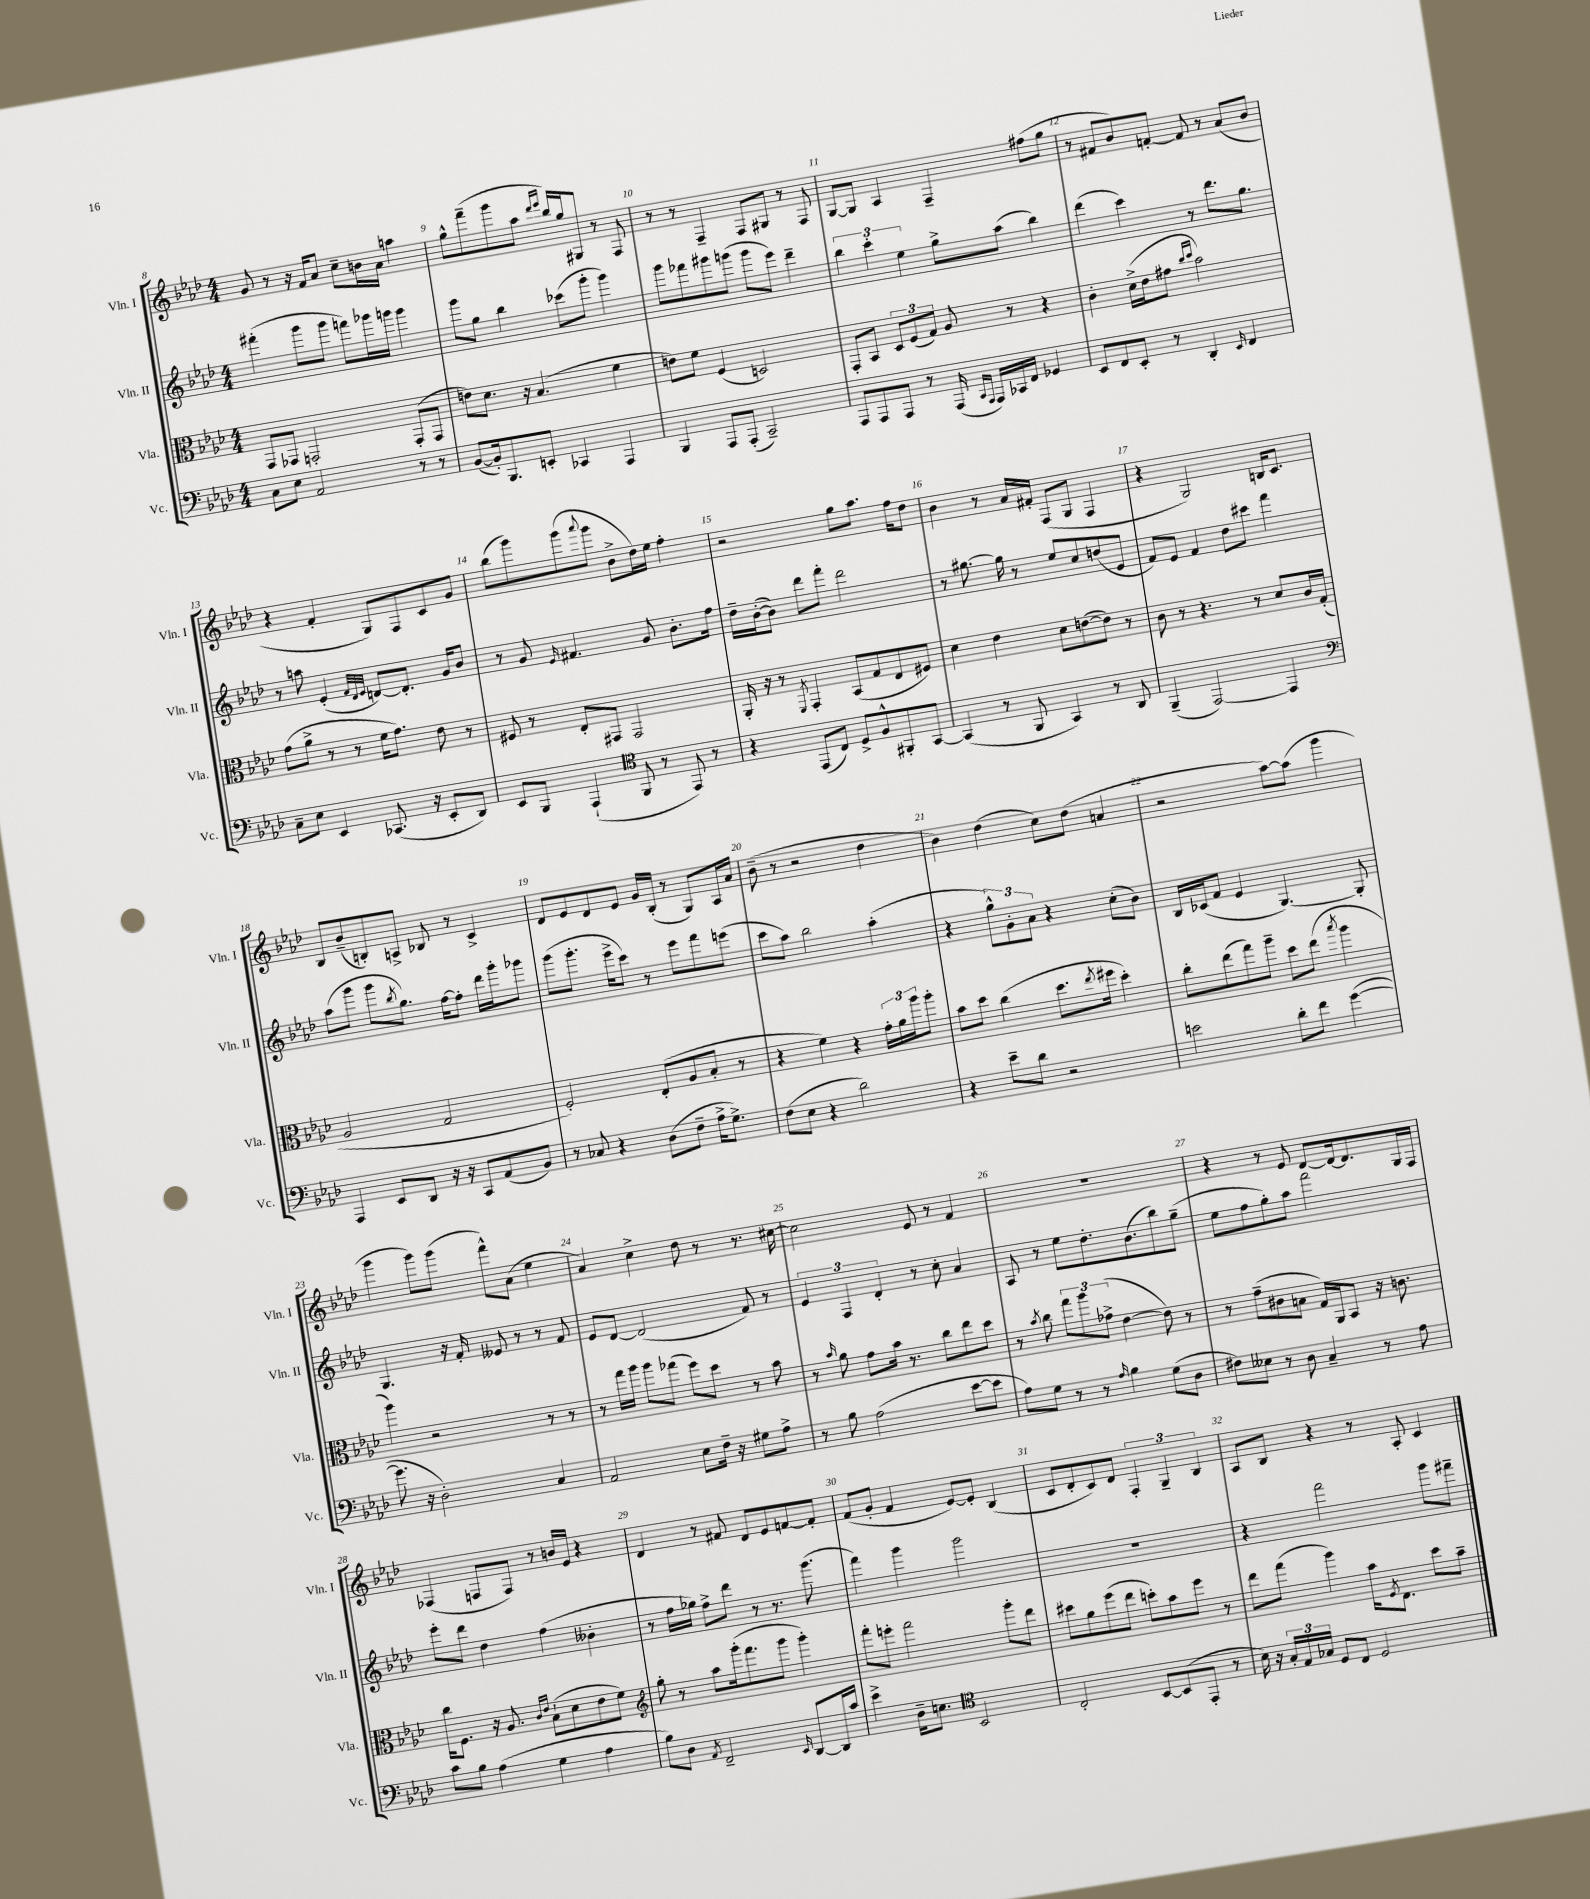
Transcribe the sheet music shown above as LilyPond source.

<<
\new StaffGroup <<
\new Staff = "s0" \with { instrumentName = "Vln. I" shortInstrumentName = "Vln. I" } {
    \clef treble \key aes \major \numericTimeSignature \time 4/4
    g'8 r8 r16 f'16 aes'8 c''8-- b'16 aes'16 a''4 |
    g''8-^ f'''8--( g'''8 aes''8 \grace { des'''16 ees'''16 } bes''16) g''16 gis8 r8 f8 |
    r8 r8 f4-- f8 gis8 r8 f8 |
    g8~ g8 aes4 f4-- fis''8( g''8 |
    r8 fis'8 bes'8) f'8~-. f'8 r8 aes'8( bes'8 |
    r4 f'4-. g8) f8 c'8 g'8 |
    bes''8( g'''8) g'''8( \appoggiatura { aes'''8 } g'''8 bes'8-> des''16) ees''16 f''4-. |
    r2 g''8 aes''8. f''16 des''8 |
    bes'4 r8 aes'16 fis'16-. f8( g8 f4 |
    r4 g2) b16 c'8. |
    bes8 bes'8--( b8-.) a8-> bes8 r8 c'4-> |
    des'8 ees'8 des'8 ees'8 g'16 bes16-.( r8 g8) aes16 aes'16 |
    bes'8--( r8 r2 des''4 |
    bes'4) des''4( c''8) des''8( a'4 |
    r2 aes''8~) aes''8( g'''4 |
    g'''4 g'''8) g'''8( f'''8-^) aes'8( ees''4 |
    aes'4) c''4-> des''8 r8 r8. cis''16~ |
    cis''2 ees'8 r8 f'4 |
    R1 |
    r4 r8 ees'8 des'8~ des'16~ des'8. g16 f16 |
    fes4( f8 f8) r8 b'16 ees'16 r4 |
    des'4 r8 fis'8 des'8 ees'8 f'8~ f'8-. |
    f'8( g'8-. f'4 ees'8~) ees'8-. bes4( |
    c'8 des'8-. c'8) des'8 \tuplet 3/2 { f4-. g4-- bes4 } |
    aes8 bes8 r4 r8 aes8-. c'4 \bar "|." |
}
\new Staff = "s1" \with { instrumentName = "Vln. II" shortInstrumentName = "Vln. II" } {
    \clef treble \key aes \major \numericTimeSignature \time 4/4
    fis'''4-.( g'''8 g'''8 f'''8) ges'''16 g'''16 g'''4 |
    g'''8 g''8 bes''4 ces'''8( g'''8-. g'''4) |
    g'''8 fes'''8 gis'''8 g'''8( g'''8 ees'''8) des'''4-- |
    \tuplet 3/2 { bes''4 c'''4-. ees''4 } g''8-> aes''8( bes''4) |
    des'''4( c'''4) r8 des'''8. g''8. |
    r8 a''8 ees'4-.( \grace { f'32 des'32 ees'32 } d'8~) d'8.-. g'16 bes'8 |
    r8 g'8 \grace { ees'16 } fis'4. g'8 bes'8.-. f''16 |
    des''16-- bes'16~-.( bes'8) des'''8 f'''8-. des'''2 |
    r8 gis''8.~ gis''16 r8 ees''8 c''8 d''8( ees'8 |
    f'8) ees'8 f'4 des''8 cis'''8 f'''4 |
    aes''8( g'''8 g'''8 \acciaccatura { bes''8 } g''8.) f''16~ f''8-. des'''16 g'''16-. ges'''8 |
    g'''8( g'''8.-. ees'''16-> c'''8) r8 ees'''8 f'''8 e'''8( |
    c'''8 aes''8) bes''2 aes''4-.( |
    r4 \tuplet 3/2 { g''8-^) g'8-. aes'8 } r4 c''8-.( bes'8) |
    bes16 ces'16( f'8 ees'4 g4.~) g8-. |
    g4. r16 f'16-. eeses'8 r8 r8 f'8 |
    ees'8 des'8~ des'2( f'8) r8 |
    \tuplet 3/2 { ees'4 f4 des'4-. } r8 c''8-. aes'4 |
    aes8 r8 ees''8 des''8.-. bes'8.( bes''8) g''8--( |
    ees''8 f''8 g''8-.) aes''8 f'''2 |
    ees'''8-. des'''8 des''4 f''4( beses'4-. |
    r8 f''16 ges''16) f''8-> des'''8 r8 r8. g'''8.( |
    f'''4) g'''4 g'''2 |
    R1 |
    r4 f'''2 g'''8 fis'''8-- \bar "|." |
}
\new Staff = "s2" \with { instrumentName = "Vla." shortInstrumentName = "Vla." } {
    \clef alto \key aes \major \numericTimeSignature \time 4/4
    g,8 ges,8 g,2-. g,8-.( g,8 |
    e'8) des'8. r16 bes4.( f'4 |
    e'8) f'8 f4( d2) |
    g,8-. bes,8 \tuplet 3/2 { des8 f8( g8) } aes8 r8 r4 |
    c'4-. des'16->( ees'16 gis'8 \grace { c''16 des''16 } bes'2) |
    g'8( aes'8-> r8 r8 f'16 g'8.) ees'8 r8 |
    fis8 r8 ees8-. gis,8 gis,2 |
    aes,16-. r16 r8 \acciaccatura { f,8 } g,4-. bes,8( g8 ees8 fis8) |
    des'4 ees'4 des'8 e'8~( e'8) r8 |
    c'8 r8 r4. r8 des'8 c'16 g16-.( |
    aes2 g2 |
    f2-.) ees8-.( aes8 bes8-. r8 |
    r4 f'4) r4 \tuplet 3/2 { g'16-. aes'16 aes''16 } aes''8-. |
    bes'8 des''8 c''4( des''8. \acciaccatura { ees''8 } fis''16 des''4-.) |
    c''8-. ees''8( g''8) aes''8-- des''8 ees''8( \acciaccatura { bes''8 } aes''4 |
    aes''4) r2 r8 r8 |
    r8 g''16 aes''16 aes''8 ges''8( f''8) des''8 r8 bes'8 |
    r8 \grace { bes'16 } aes'8 g'8 bes'16 r8. c''8 ees''8 des''8 |
    r8 \acciaccatura { bes'8 } c''8 \tuplet 3/2 { g''8 aes''8 ges'8->( } ees'4~ ees'8) r8 |
    r8 g'8--( cis'8 b8 g16) aes,16 bes,8 r16 c'8. |
    c''16 f8. r16 aes8. \grace { c'16 ees'16 } bes8-!( des'8 ees'8 f'8) |
    \clef treble g''8-. r8 aes''8 g'''16-.( f'''8. g'''8 g'''4-.) |
    f'''8-. e'''8-. f'''2 g'''8-. des'''8 |
    cis'''8 g''8 ees'''8( des'''8 c'''8-.) aes''8 ees'''8 r8 |
    des'''8 f'''8( g'''4) aes''16 \acciaccatura { ees'8 } des'8. c'''8 aes''8-- \bar "|." |
}
\new Staff = "s3" \with { instrumentName = "Vc." shortInstrumentName = "Vc." } {
    \clef bass \key aes \major \numericTimeSignature \time 4/4
    c8 ees8 aes,2 r8 r8 |
    bes,8~( bes,16-.) bes,,8. e,8-. ces,4 aes,,4 |
    bes,,4 aes,,8 aes,,8-.( c,2--) |
    aes,,8 aes,,8 aes,,8 r8 aes,,16( \grace { c,16 aes,,16 } aes,,16) ces,16 f,16 ges,4 |
    ees,8 f,8 ees,8-. r8 des,4-. \grace { ees,16 } f,4 |
    c8-- ees8 ees,4 ces,8.( r16 ees,8-. des,8) |
    ees,8 bes,,8 aes,,4-!( \clef tenor f,8 r8 ees,8) r8 |
    r4 ees,8( c8) des8-> f8-^ fis,8-. g,8~ |
    g,4( r8 f,8 g,4) r8 aes,8 |
    f,4--( ees,2~) ees,4 |
    \clef bass aes,,4 ees,8 des,8 r16 r16 c,8 aes,8( bes,8) |
    r8 ces8 r4 des8( f8-- aes16-> g8.->) |
    f8( ees8 r4 des'2) |
    r4 ees'8-- des'8 r2 |
    e'2 des'8-. f'8 g'4~( |
    g'8. r16 des2-.) c4 |
    aes,2 ees8 f16-- r16 gis8 aes8-> |
    r8 bes8 aes2( ees'8~ ees'8 |
    aes8) g8 r8 r8 \grace { aes16 } bes4 g8( des8 |
    fis8) eeses8 r8 des8 c4-- r8 aes8 |
    c'8 bes8 aes4( g4 aes4 |
    bes8) des8 \acciaccatura { aes,8 } f,2-- \grace { ees,16 } des,8~ des,16 c'16 |
    ees'4-> des16-- e8. \clef tenor bes,2 |
    c2-. bes,8~ bes,8( ees,8-. r8 |
    bes16) r16 \tuplet 3/2 { g16-. ees16 ges16 } des8 c8 des2 \bar "|." |
}
>>
>>
\layout { \context { \Score currentBarNumber = #8 \override BarNumber.break-visibility = ##(#f #t #t) barNumberVisibility = #all-bar-numbers-visible } }
